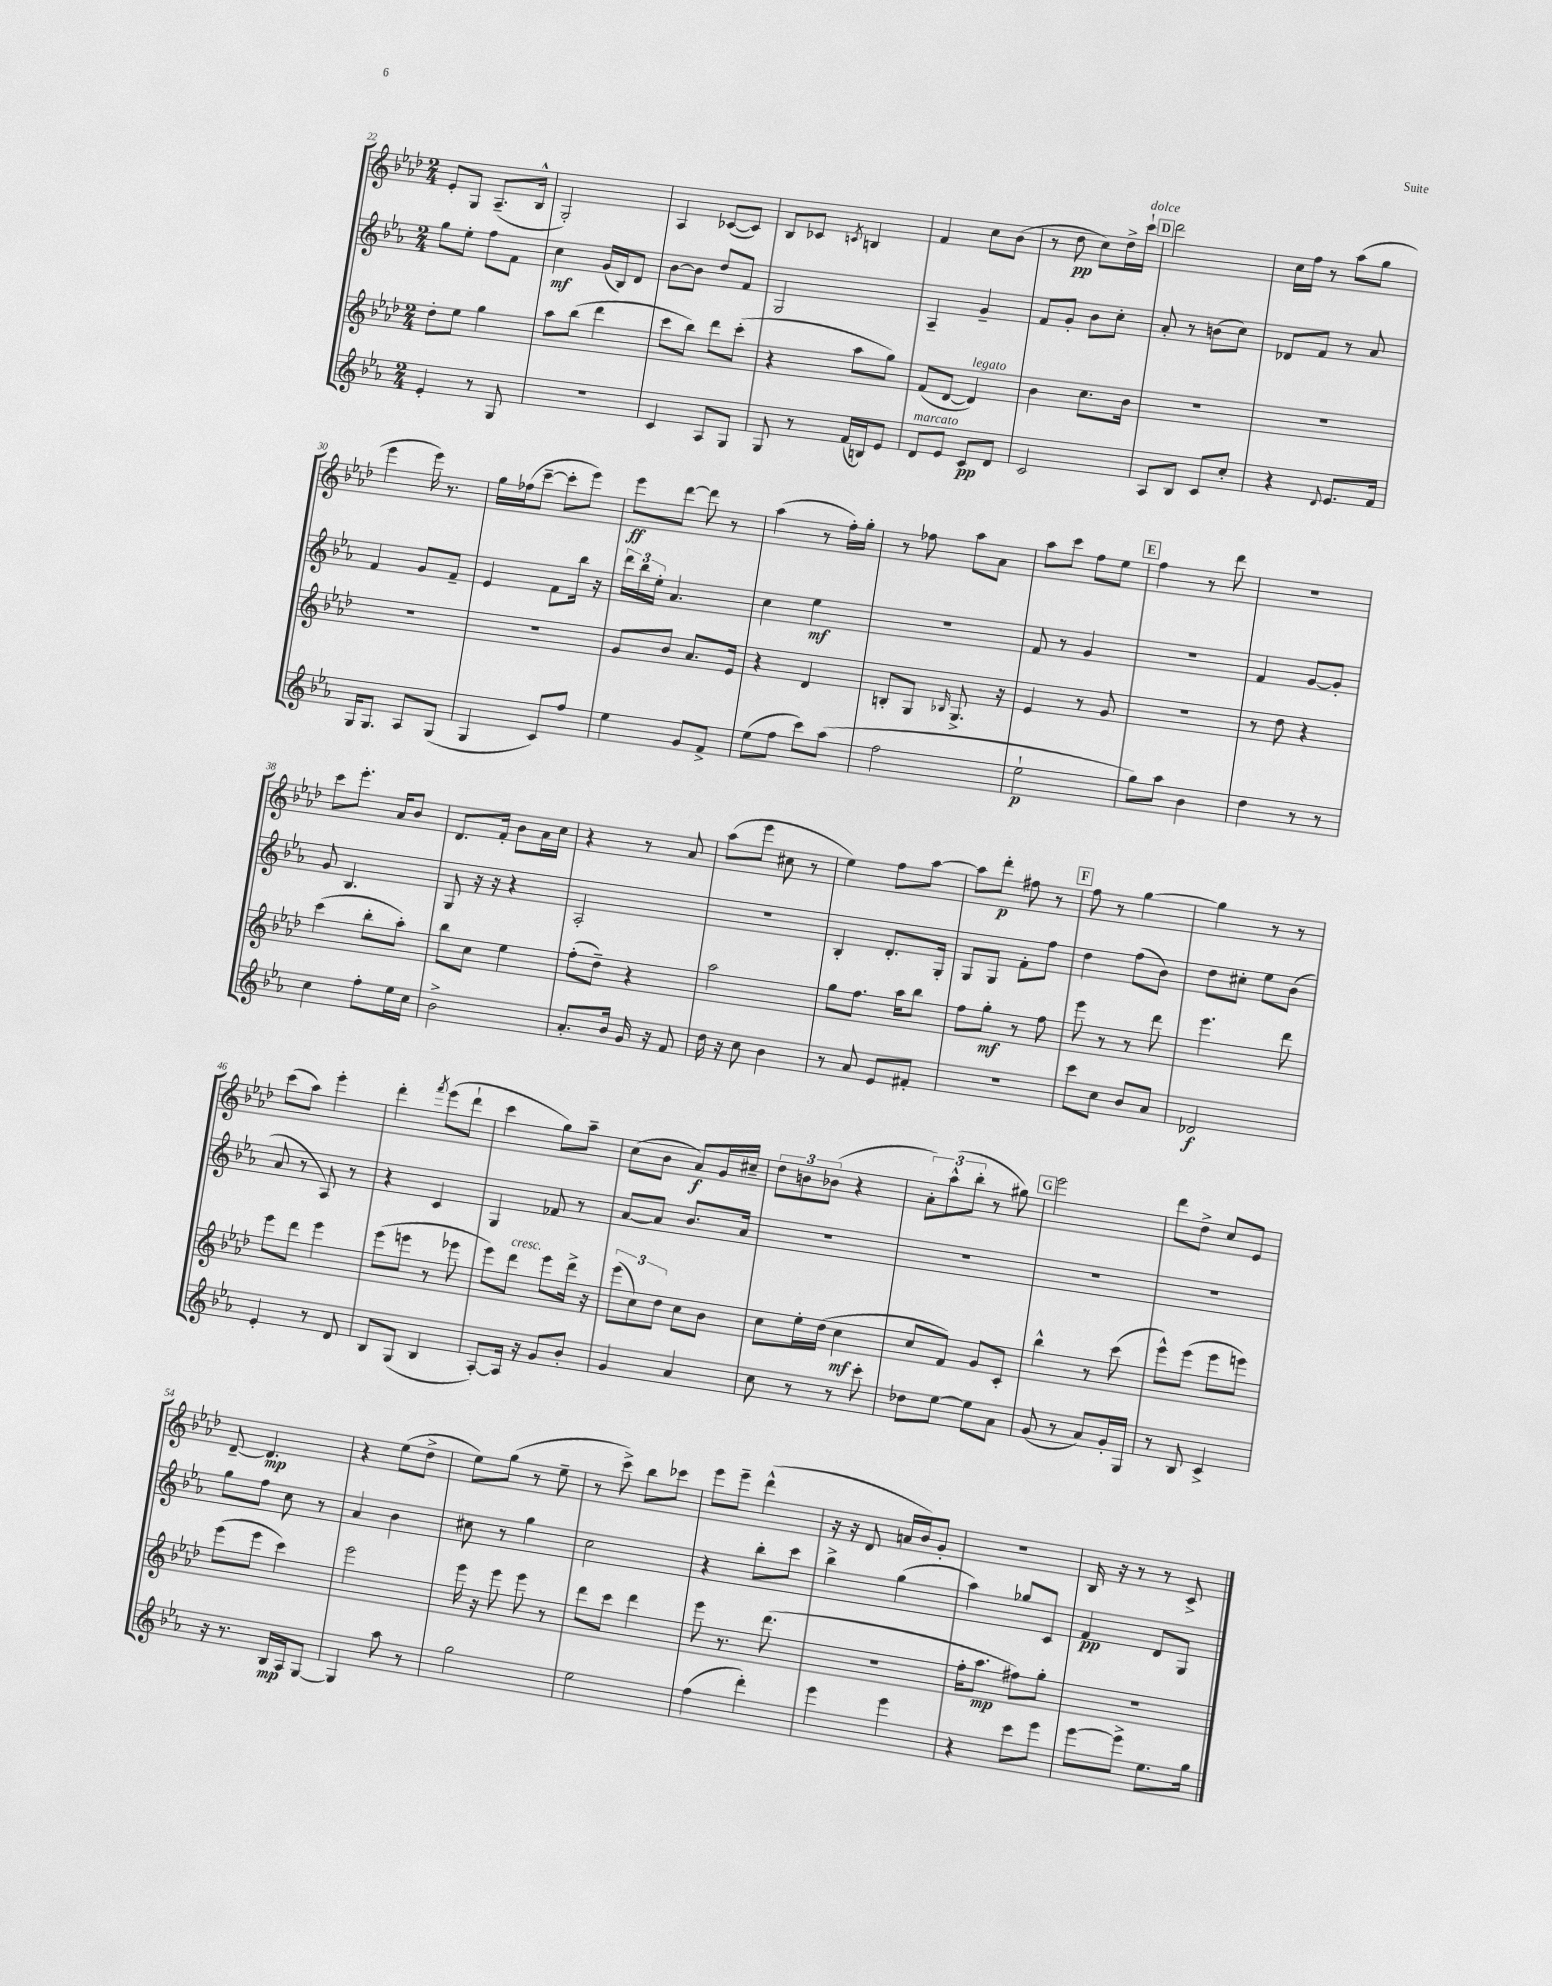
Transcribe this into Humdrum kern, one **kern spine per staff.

**kern	**kern	**kern	**kern
*staff4	*staff3	*staff2	*staff1
*clefG2	*clefG2	*clefG2	*clefG2
*k[b-e-a-]	*k[b-e-a-d-]	*k[b-e-a-]	*k[b-e-a-d-]
*M2/4	*M2/4	*M2/4	*M2/4
4e-'	8dd-'	8gg	8e-'
.	8ee-	8ee-'	8G
8r	4gg	8ff	(8.A-~
8G	.	8f	.
.	.	.	16B-^^
=	=	=	=
2r	8aa-	4cc	2G')
.	(8bb-	.	.
.	4ddd-	(16g	.
.	.	16B-)	.
.	.	8d	.
=	=	=	=
4c	8ccc	[8b-	4A-
.	8bb-)	8b-]	.
8A-	8ddd-	8dd	([8c-
8G	(8ccc'	8f	8c-])
=	=	=	=
8G	4r	2G	8B-
8r	.	.	8c-
.	.	.	8qc
(16f	8aa-	.	4B
16B)	.	.	.
8e-	8gg)	.	.
=	=	=	=
8d	(8f	4A-~	4f
8e-	[8d-	.	.
8c	4d-])	4g~	8cc
8d	.	.	(8b-
=	=	=	=
2c	4b-	8f	8r
.	.	8g'	8dd-
.	8.cc	8b-	8cc)
.	.	8cc'	16dd-^
.	16b-	.	16ccc`
=	=	=	=
8A-	2r	8a-'	2ddd-
8B-	.	8r	.
8c	.	(8b	.
8cc'	.	8cc)	.
=	=	=	=
4r	2r	8d-	16cc
.	.	.	16ff
.	.	8f	8r
8qqd	.	.	.
8.e-	.	8r	(8aa-
.	.	8a-	8gg
16f	.	.	.
=	=	=	=
16G	2r	4f	4eee-
8.G	.	.	.
8A-	.	8g	16eee-)
.	.	.	8.r
(8G	.	8f~	.
=	=	=	=
4G	2r	4e-	16gg
.	.	.	(16ff-
.	.	.	[8ccc~
8c)	.	8f	8ccc']
8ff	.	16bb-	8eee-)
.	.	16r	.
=	=	=	=
4ee-	8g	24ddd	8eee-
.	.	24bb-	.
.	.	24ee-'	.
.	8b-	4.a-	[8ddd-
8g	8.a-	.	8ddd-]
8f^	.	.	8r
.	16e-	.	.
=	=	=	=
(8ee-	4r	4cc	(4aa-
8ff	.	.	.
8ccc)	4d-	4ee-	8r
(8aa-	.	.	16ff')
.	.	.	16gg'
=	=	=	=
2ff	8B'	2r	8r
.	8G	.	8ff-
.	16qqB-	.	.
.	8.G^	.	8aa-
.	.	.	8a-
.	16r	.	.
=	=	=	=
2ee-`	4e-	8f	8aa-
.	.	8r	8ccc
.	8r	4g	8ff
.	8g	.	8ee-
=	=	=	=
8gg)	2r	2r	4ff
8aa-	.	.	.
4b-	.	.	8r
.	.	.	8ddd-
=	=	=	=
4dd	8r	4f	2r
.	8dd-	.	.
8r	4r	[8g	.
8r	.	8g']	.
=	=	=	=
4cc	(4ccc	8g	8ccc
.	.	4.B-	8.eee-'
8ff'	8bb-'	.	.
.	.	.	16a-
16ee-	8aa-')	.	8b-
16cc	.	.	.
=	=	=	=
2b-^	8bb-	8G	8.d-
.	8cc	16r	.
.	.	16r	16f'
.	4ee-	4r	8b-
.	.	.	16a-
.	.	.	16cc
=	=	=	=
8.a-'	(8ff'	2A-'	4r
.	8dd-~)	.	.
16b-	.	.	.
16g	4r	.	8r
16r	.	.	.
8f	.	.	8a-
=	=	=	=
16dd	2aa-	2r	(8aa-
16r	.	.	.
8cc	.	.	8eee-
4b-	.	.	8cc#
.	.	.	8r
=	=	=	=
8r	8gg	4B-'	4ee-)
8a-	8.ff	.	.
8e-	.	8.d'	8ff
.	16aa-	.	.
8f#'	8bb-	.	[8aa-
.	.	16G'	.
=	=	=	=
2r	8ff	8G	8aa-]
.	8gg'	8G	8ddd-'
.	8r	8f'	8ff#
.	8ff	8ff	8r
=	=	=	=
8ccc	8eee-	4dd	8ff
8cc	8r	.	8r
8b-	8r	(8ff	[4gg
8a-	8ddd-	8b-)	.
=	=	=	=
2d-	4.eee-	8dd	4gg]
.	.	8cc#'	.
.	.	8ee-	8r
.	8ddd-	(8b-	8r
=	=	=	=
4e-'	8eee-	8a-	(8ccc
.	8ddd-	8r	8aa-)
8r	4eee-	8A-)	4eee-'
8d	.	8r	.
=	=	=	=
8B-	(8eee-	4r	4ddd-'
(8G	8eee	.	.
.	.	.	8qfff
4B-	8r	4c	(8eee-
.	8eee-	.	8ddd-`
=	=	=	=
[8A-')	8eee-)	4G	4ccc
16A-]	8ddd-	.	.
16r	.	.	.
8g	8eee-	8f-	8gg)
8b-'	16ddd-^	8r	8aa-~
.	16r	.	.
=	=	=	=
4g	(12eee-	[8a-	(8cc
.	12cc)	.	.
.	.	8a-]	8b-
.	12dd-	.	.
4a-	8cc	8.b-	8a-)
.	8b-	.	16g
.	.	16a-	16cc#~
=	=	=	=
8cc	8cc	2r	12dd-
.	.	.	12b
8r	16ee-'	.	.
.	.	.	(12b-
.	(16dd-	.	.
8r	4cc	.	4r
8ccc'	.	.	.
=	=	=	=
8dd-	8cc	2r	12a-')
.	.	.	(12aa-^^
[8ee-	8f)	.	.
.	.	.	12bb-'
8ee-]	8g	.	8r
8a-	8c'	.	8gg#)
=	=	=	=
(8g	4bb-^^	2r	2eee-
8r	.	.	.
8a-)	8r	.	.
16g'	(8ccc	.	.
16G	.	.	.
=	=	=	=
8r	8eee-^^)	2r	8ddd-
8B-	(8eee-	.	8dd-^
4c^	8eee-	.	8cc
.	8eee)	.	8e-
=	=	=	=
16r	(8eee-	8gg	[8d-~
8.r	.	.	.
.	8eee-	8ff	4.d-]
16B-	4ccc)	8cc	.
16A-	.	.	.
[8G	.	8r	.
=	=	=	=
4G]	2eee-	4a-	4r
8aa-	.	4b-	(8ee-
8r	.	.	8dd-^
=	=	=	=
2gg	16eee-	8cc#	8ee-)
.	16r	.	.
.	8eee-	8r	(8gg
.	8eee-	4gg	8r
.	8r	.	8ee-~
=	=	=	=
2ee-	8ddd-	2cc	8r
.	8ccc	.	8ccc^)
.	4ddd-	.	8bb-
.	.	.	8ccc-
=	=	=	=
(4ff	8eee-	4r	8eee-
.	8.r	.	8eee-~
4ddd')	.	8bb-'	(4ddd-^^
.	(8.ddd-	.	.
.	.	8ccc	.
=	=	=	=
4eee-	2r	4bb-^	16r
.	.	.	16r
.	.	.	8d-
4eee-	.	(4gg	16a
.	.	.	16b-)
.	.	.	8g'
=	=	=	=
4r	16ff'	4aa-)	2r
.	8.aa-	.	.
8ccc	8ff#)	8gg-	.
8eee-	8gg'	8c	.
=	=	=	=
[8eee-	2r	4f	16B-
.	.	.	16r
8eee-^]	.	.	8r
8.ee-	.	8d	8r
.	.	8G	8c^
16gg	.	.	.
==	==	==	==
*-	*-	*-	*-
